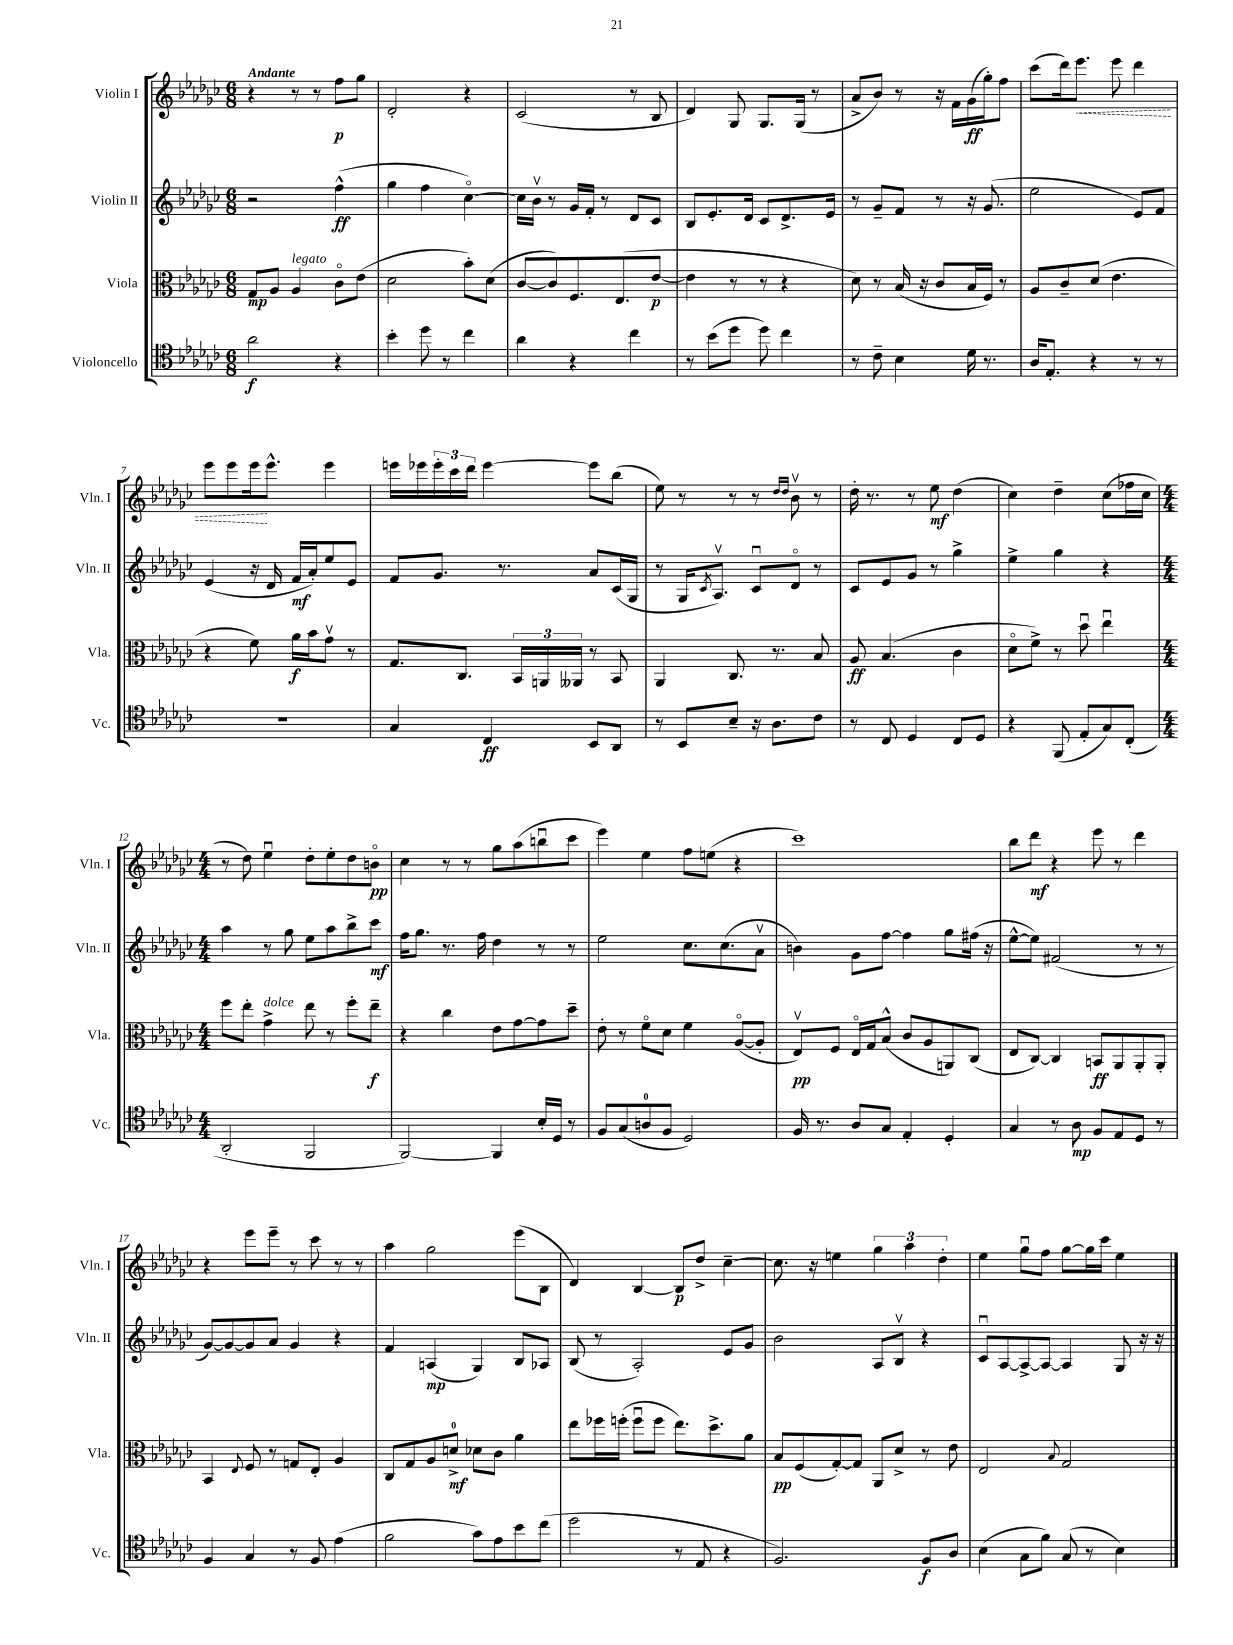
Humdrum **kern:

**kern	**kern	**kern	**kern
*staff4	*staff3	*staff2	*staff1
*clefC4	*clefC3	*clefG2	*clefG2
*k[b-e-a-d-g-c-]	*k[b-e-a-d-g-c-]	*k[b-e-a-d-g-c-]	*k[b-e-a-d-g-c-]
*M6/8	*M6/8	*M6/8	*M6/8
2a-	8G-	2r	4r
.	8A-	.	.
.	4A-	.	8r
.	.	.	8r
4r	8c-o	(4ff^^	8ff
.	(8e-	.	8gg-
=	=	=	=
4b-'	2d-	4gg-	2d-'
8dd-	.	4ff	.
8r	.	.	.
4cc-	8b-')	[4cc-o)	4r
.	(8d-	.	.
=	=	=	=
4a-	[8c-	16cc-]	(2c-
.	.	16b-v	.
.	8c-])	8r	.
4r	8.F	16g-	.
.	.	16f'	.
.	.	8r	.
.	(8.E-	.	.
4cc-	.	8d-	8r
.	[8e-	8c-	8B-
=	=	=	=
8r	4e-]	8B-	4d-)
(8b-	.	8.e-'	.
8dd-	8r	.	8G-
.	.	16d-	.
8dd-)	8r	8c-	8.G-
4cc-	4r	8.d-^	.
.	.	.	(16G-
.	.	.	8r
.	.	16e-	.
=	=	=	=
8r	8d-)	8r	8a-^
8c-~	8r	8g-~	8b-)
4B-	(16B-	8f	8r
.	16r	.	.
.	8c-	8r	16r
.	.	.	16f
16d-	16B-	16r	(16g-
8.r	16F)	(8.g-	16gg-')
.	8r	.	8ff
=	=	=	=
16A-	8A-	2ee-	(8ccc-
8.E-'	.	.	.
.	8c-~	.	16ddd-)
.	.	.	8.eee-
4r	(8d-	.	.
.	4.e-	.	8eee-
8r	.	8e-)	4ddd-
8r	.	8f	.
=	=	=	=
2.r	4r	(4e-	8eee-
.	.	.	8eee-
.	8f)	16r	16eee-
.	.	16d-	8.eee-^^
.	16a-	16f	.
.	16b-	16a-')	.
.	8g-v	8ee-	4eee-
.	8r	8e-	.
=	=	=	=
4G-	8.G-	8f	16eee
.	.	.	16eee-
.	.	8.g-	24eee-'
.	.	.	24ccc-
.	8.C-	.	.
.	.	.	24ddd-
4C-	.	.	[4eee-
.	.	8.r	.
.	24BB-	.	.
.	24AA	.	.
.	24AA--	.	.
8BB-	8r	8a-	8eee-]
8AA-	8BB-	(16c-	(8bb-
.	.	16G-	.
=	=	=	=
8r	4AA-	8r	8ee-)
8BB-	.	16G-	8r
.	.	8qc-	.
.	.	8.A-v)	.
8B-~	8.C-	.	8r
16r	.	8c-u	8r
8.A-	8.r	.	.
.	.	.	16qqdd-
.	.	.	16qqdd-
.	.	8d-o	8b-v
8c-	8B-	8r	8r
=	=	=	=
8r	8A-	8c-	16dd-'
.	.	.	8.r
8C-	(4.B-	8e-	.
4D-	.	8g-	8r
.	.	8r	8ee-
8C-	4c-	4gg-^	(4dd-
8D-	.	.	.
=	=	=	=
4r	8d-o	4ee-^	4cc-)
.	8f^)	.	.
(8FF	8r	4gg-	4dd-~
8E-'	8dd-u	.	.
8G-)	4ee-u	4r	(8cc-
(8C-'	.	.	16ff-
.	.	.	16cc-
=	=	=	=
*M4/4	*M4/4	*M4/4	*M4/4
2AA-'	8ff	4aa-	8r
.	8ee-'	.	8dd-)
.	4g-^	8r	4ee-u
.	.	8gg-	.
2FF	8ee-	8ee-	8dd-'
.	8r	8aa-	8ee-'
.	8ff'	8bb-^	8dd-
.	8ee-~	8ccc-	8bo
=	=	=	=
[2FF)	4r	16ff	4cc-
.	.	8.gg-	.
.	4cc-	8.r	8r
.	.	.	8r
.	.	16ff	.
4FF]	8e-	4dd-	8gg-
.	[8g-	.	(8aa-
16B-'	8g-]	8r	8bbu
16D-	.	.	.
8r	8dd-~	8r	8ccc-
=	=	=	=
8F	8e-'	2ee-	4eee-)
(8G-	8r	.	.
8A	8fo	.	4ee-
8F	8d-	.	.
2D-)	4f	8.cc-	8ff
.	.	.	(8ee
.	.	(8.cc-	.
.	([8A-o	.	4r
.	8A-']	8a-v	.
=	=	=	=
16F	8E-v)	4b)	1ccc-)
8.r	.	.	.
.	8F	.	.
8A-	16E-o	8g-	.
.	16G-	.	.
8G-	(8B-^^	[8ff	.
4E-'	8c-	4ff]	.
.	8A-	.	.
4D-'	8AA)	8gg-	.
.	(8C-	(16ff#	.
.	.	16r	.
=	=	=	=
4G-	8E-	[8ee-^^	8bb-
.	[8C-)	8ee-])	8ddd-
8r	4C-]	(2f#	4r
8A-	.	.	.
8F	8BB	.	8eee-
8E-	8AA-	.	8r
8D-	8AA-'	8r	4ddd-
8r	8AA-'	8r	.
=	=	=	=
4F	4BB-	[8g-)	4r
.	.	8g-_	.
.	8qqE-	.	.
4G-	8F	8g-]	8eee-
.	8r	8a-	8eee-~
8r	8G	4g-	8r
8F	8E-'	.	8ccc-
(4e-	4A-	4r	8r
.	.	.	8r
=	=	=	=
2f	8C-	4f	4aa-
.	8G-	.	.
.	8A-	(4A	2gg-
.	8d^	.	.
8g-)	8d-	4G-)	.
8e-	8c-	.	.
8b-	4a-	8B-	(8eee-
(8cc-	.	8A-	8B-
=	=	=	=
2dd-	8ee-	(8B-	4d-)
.	16ff-	8r	.
.	(16ff'	.	.
.	8ffu	2A-')	[4B-
.	8ff	.	.
8r	8.ee-)	.	8B-]
8E-	.	.	8dd-^
.	8.dd-^	.	.
4r	.	8e-	[4cc-~
.	8a-	8g-	.
=	=	=	=
2.F)	8B-	2b-	8.cc-]
.	(8F	.	.
.	.	.	16r
.	[8G-')	.	4ee
.	8G-]	.	.
.	8AA-	8A-	6gg-
.	8d-^	8B-v	.
.	.	.	6aa-
8F	8r	4r	.
.	.	.	6dd-'
8A-	8e-	.	.
=	=	=	=
(4B-	2E-	8c-u	4ee-
.	.	[8A-	.
8G-	.	8A-^_	8gg-u
8f)	.	8A-_	8ff
.	8qqB-	.	.
(8G-	2G-	4A-]	[8gg-
8r	.	.	16gg-]
.	.	.	16ccc-
4B-)	.	8G-	4ee-
.	.	16r	.
.	.	16r	.
==	==	==	==
*-	*-	*-	*-
